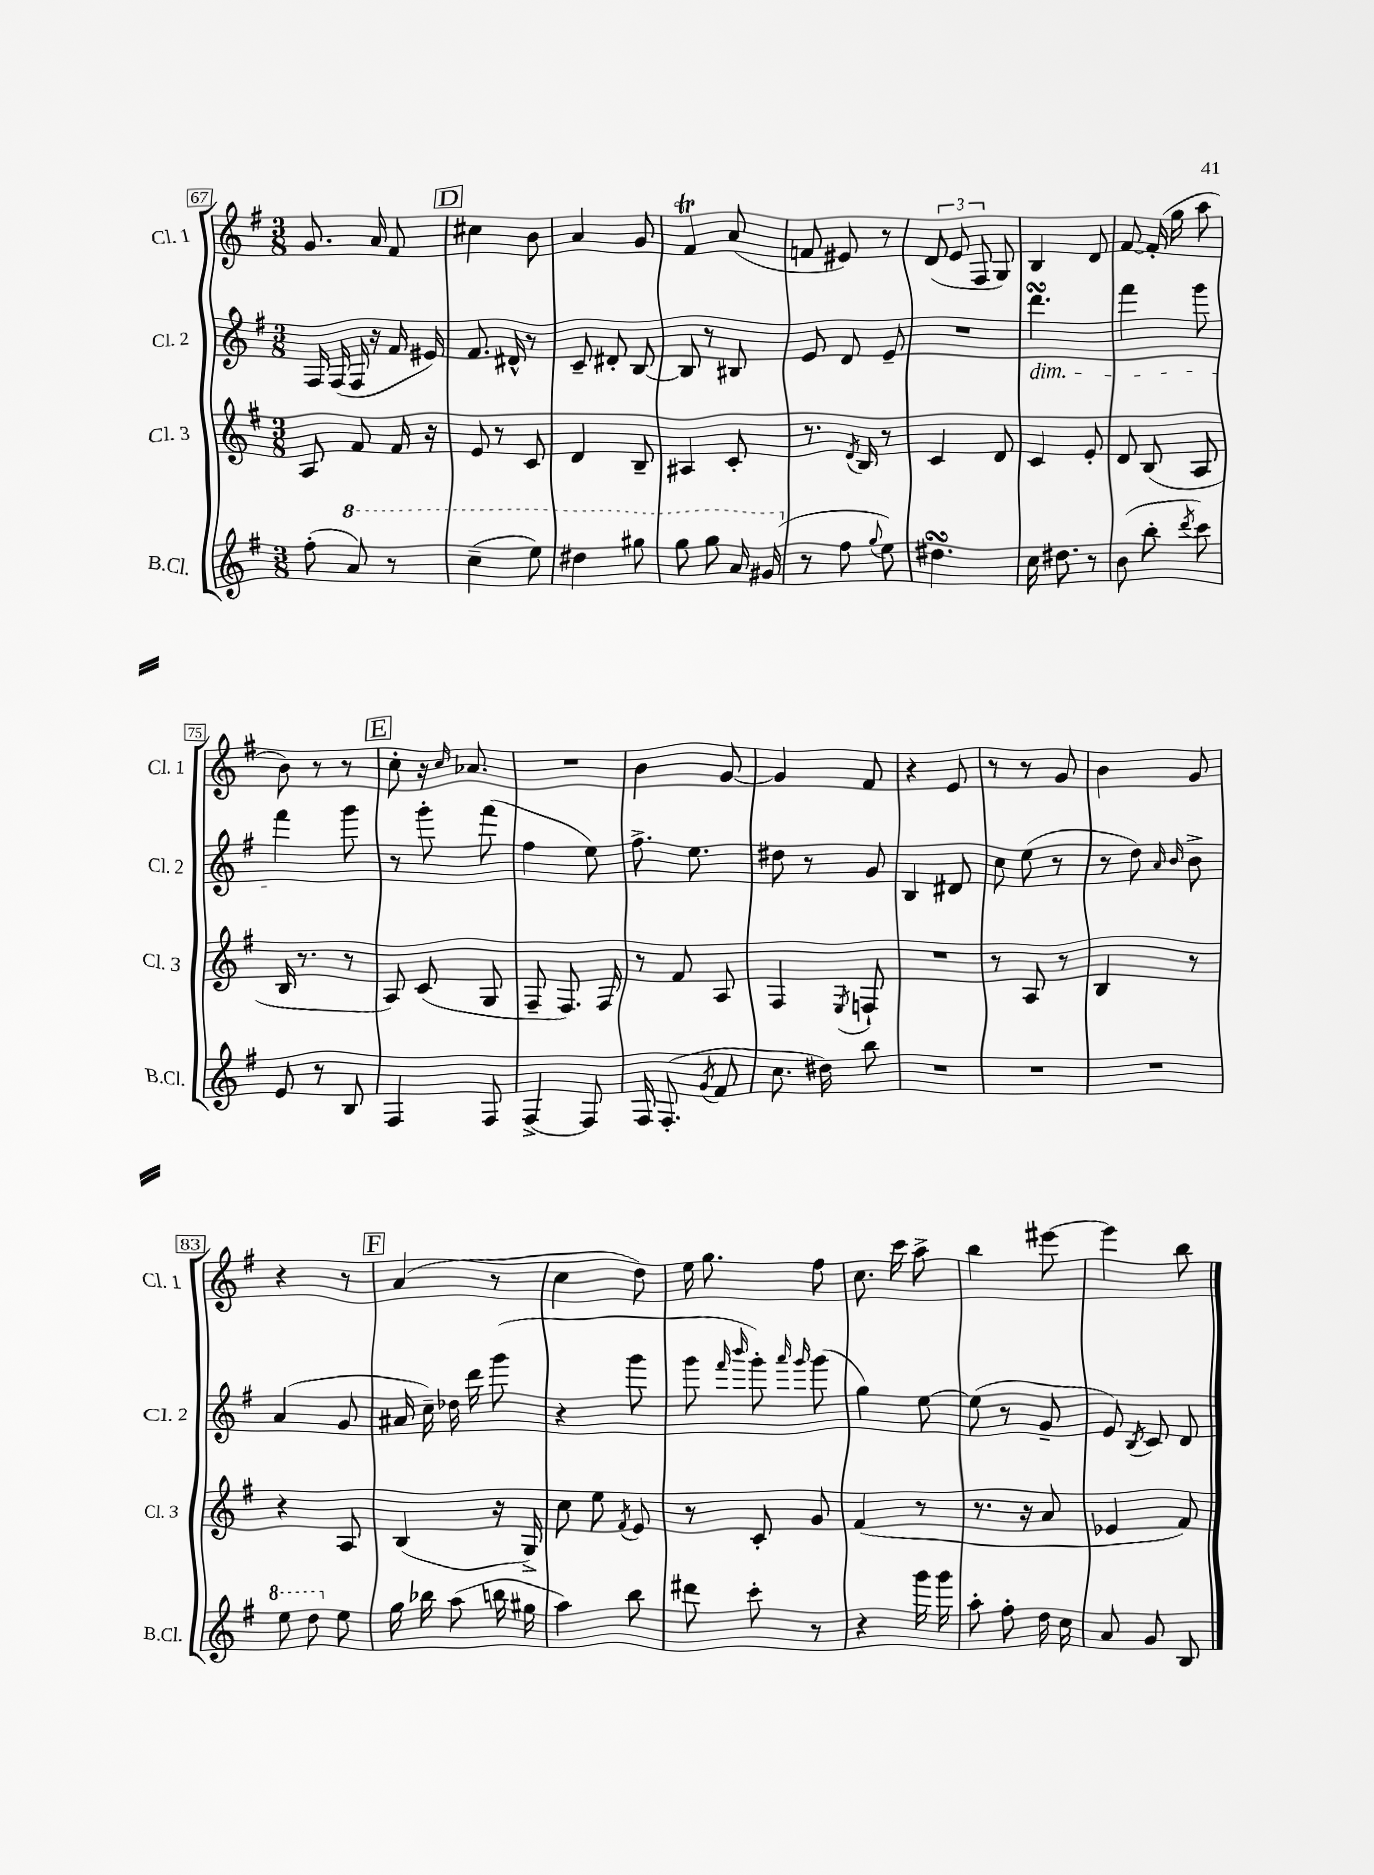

**kern	**kern	**kern	**kern
*part4	*part3	*part2	*part1
*staff4	*staff3	*staff2	*staff1
*I"B.Cl.	*I"Cl. 3	*I"Cl. 2	*I"Cl. 1
*I'B.Cl.	*I'Cl. 3	*I'Cl. 2	*I'Cl. 1
*clefG2	*clefG2	*clefG2	*clefG2
*k[f#]	*k[f#]	*k[f#]	*k[f#]
*M3/8	*M3/8	*M3/8	*M3/8
=67	=67	=67	=67
(8ff#'\	8A/	16F#/	8.g/
.	.	(16F#/	.
*8va	*	*	*
8aa/)	8f#/	16F#/	.
.	.	16r	16a/
8r	16f#/	16f#/	8f#/
.	16r	16e#X/)	.
!!LO:REH:place=s1:t=D
=68	=68	=68	=68
(4ccc~\	8e/	8.f#/	4cc#X\
.	8r	.	.
.	.	16d#X^^/	.
8eee\)	8c/	8r	8b\
=69	=69	=69	=69
4ddd#X\	4d/	8c~/	4a/
.	.	8d#X'/	.
8ggg#X\	8B~/	[8B/	8g/
=70	=70	=70	=70
8ggg\	4A#X/	8B/]	4f#t/
8ggg\	.	8r	.
16aa/	8c'/	8B#X/	(8a/
(16gg#X/	.	.	.
=71	=71	=71	=71
*X8va	*	*	*
8r	8.r	8e/	8fn/
8ff#\	.	8d/	8e#X/)
.	8qd/	.	.
.	16B/	.	.
8qqgg/	.	.	.
8ee\)	8r	8e~/	8r
=72	=72	=72	=72
4.dd#XsSsS\	4c/	4.r	(12d/
.	.	.	12e/
.	.	.	12F#/
.	8d/	.	8G/)
=73	=73	=73	=73
!	!	!LO:TX:b:i:t=dim.	!
16cc\	4c/	4.dddsSSS\	4B/
8.dd#X\	.	.	.
8r	8e'/	.	8d/
=74	=74	=74	=74
(8b\	8d/	4fff#\	[8f#/
8bb'\	(8B/	.	(16f#'/]
.	.	.	16gg\
8qddd/	.	.	.
8ccc\)	8A/	8ggg\	8aa\
!!LO:LB:g=z
=75	=75	=75	=75
8e/	16B/	4fff#\	8b\)
.	8.r	.	.
8r	.	.	8r
8B/	8r	8ggg\	8r
!!LO:REH:place=s1:t=E
=76	=76	=76	=76
4F#/	8A/)	8r	8cc'\
.	(8c/	8ggg'\	16r
.	.	.	16qqcc/
.	.	.	8.a-X/
8F#/	8G/	(8fff#\	.
=77	=77	=77	=77
[4F#^/	8F#~/	4ff#\	4.r
.	8.F#/)	.	.
8F#/]	.	8ee\)	.
.	16F#/	.	.
=78	=78	=78	=78
16F#/	8r	8.ff#^\	4b\
(8.F#'/	.	.	.
.	8f#/	.	.
.	.	8.ee\	.
8qg/	.	.	.
8f#/	8A/	.	[8g/
=79	=79	=79	=79
8.cc\	4F#/	8dd#X\	4g/]
.	.	8r	.
16dd#X\)	.	.	.
.	8qE/	.	.
8bb\	8Fn`/	8g/	8f#/
=80	=80	=80	=80
4.r	4.r	4B/	4r
.	.	8d#X/	8e/
=81	=81	=81	=81
4.r	8r	8cc\	8r
.	8A/	(8ee\	8r
.	8r	8r	8g/
=82	=82	=82	=82
4.r	4B/	8r	4b\
.	.	8dd\)	.
.	.	16qqa/	.
.	.	16qqb/	.
.	8r	8b^\	8g/
!!LO:LB:g=z
=83	=83	=83	=83
*8va	*	*	*
8eee\	4r	(4a/	4r
8ddd\	.	.	.
*X8va	*	*	*
8ee\	8A/	8g/	8r
!!LO:REH:place=s1:t=F
=84	=84	=84	=84
16gg\	(4B/	16a#X/	(4a/
16bb-X\	.	16cc~\)	.
(8aa\	.	16dd-X\	.
.	.	16ddd\	.
16bbn\	16r	(8ggg\	8r
16gg#X\	16G^/)	.	.
=85	=85	=85	=85
4aa\)	8cc\	4r	4cc\
.	8ee\	.	.
.	8qf#/	.	.
8bb\	8e/	8ggg\	8dd\)
=86	=86	=86	=86
8ddd#X\	8r	8ggg\	16ee\
.	.	.	8.gg\
.	.	16qqfff#/	.
.	.	16qqbbb/	.
8ccc'\	8c'/	8ggg'\)	.
.	.	16qqaaa/	.
.	.	16qqggg/	.
8r	8g/	(8ggg\	8ff#\
=87	=87	=87	=87
4r	(4f#/	4gg\)	8.cc\
.	.	.	16ccc\
16ggg\	8r	[8ee\	8aa^\
16ggg\	.	.	.
=88	=88	=88	=88
8aa'\	8.r	(8ee\]	4bb\
8ff#'\	.	8r	.
.	16r	.	.
16dd\	8a/	8g~/	[8eee#X\
16cc\	.	.	.
=89	=89	=89	=89
8a/	4e-X/	8e/)	4eee#\]
.	.	8qB/	.
8g/	.	8c/	.
8B/	8f#/)	8d/	8bb\
==	==	==	==
*-	*-	*-	*-
